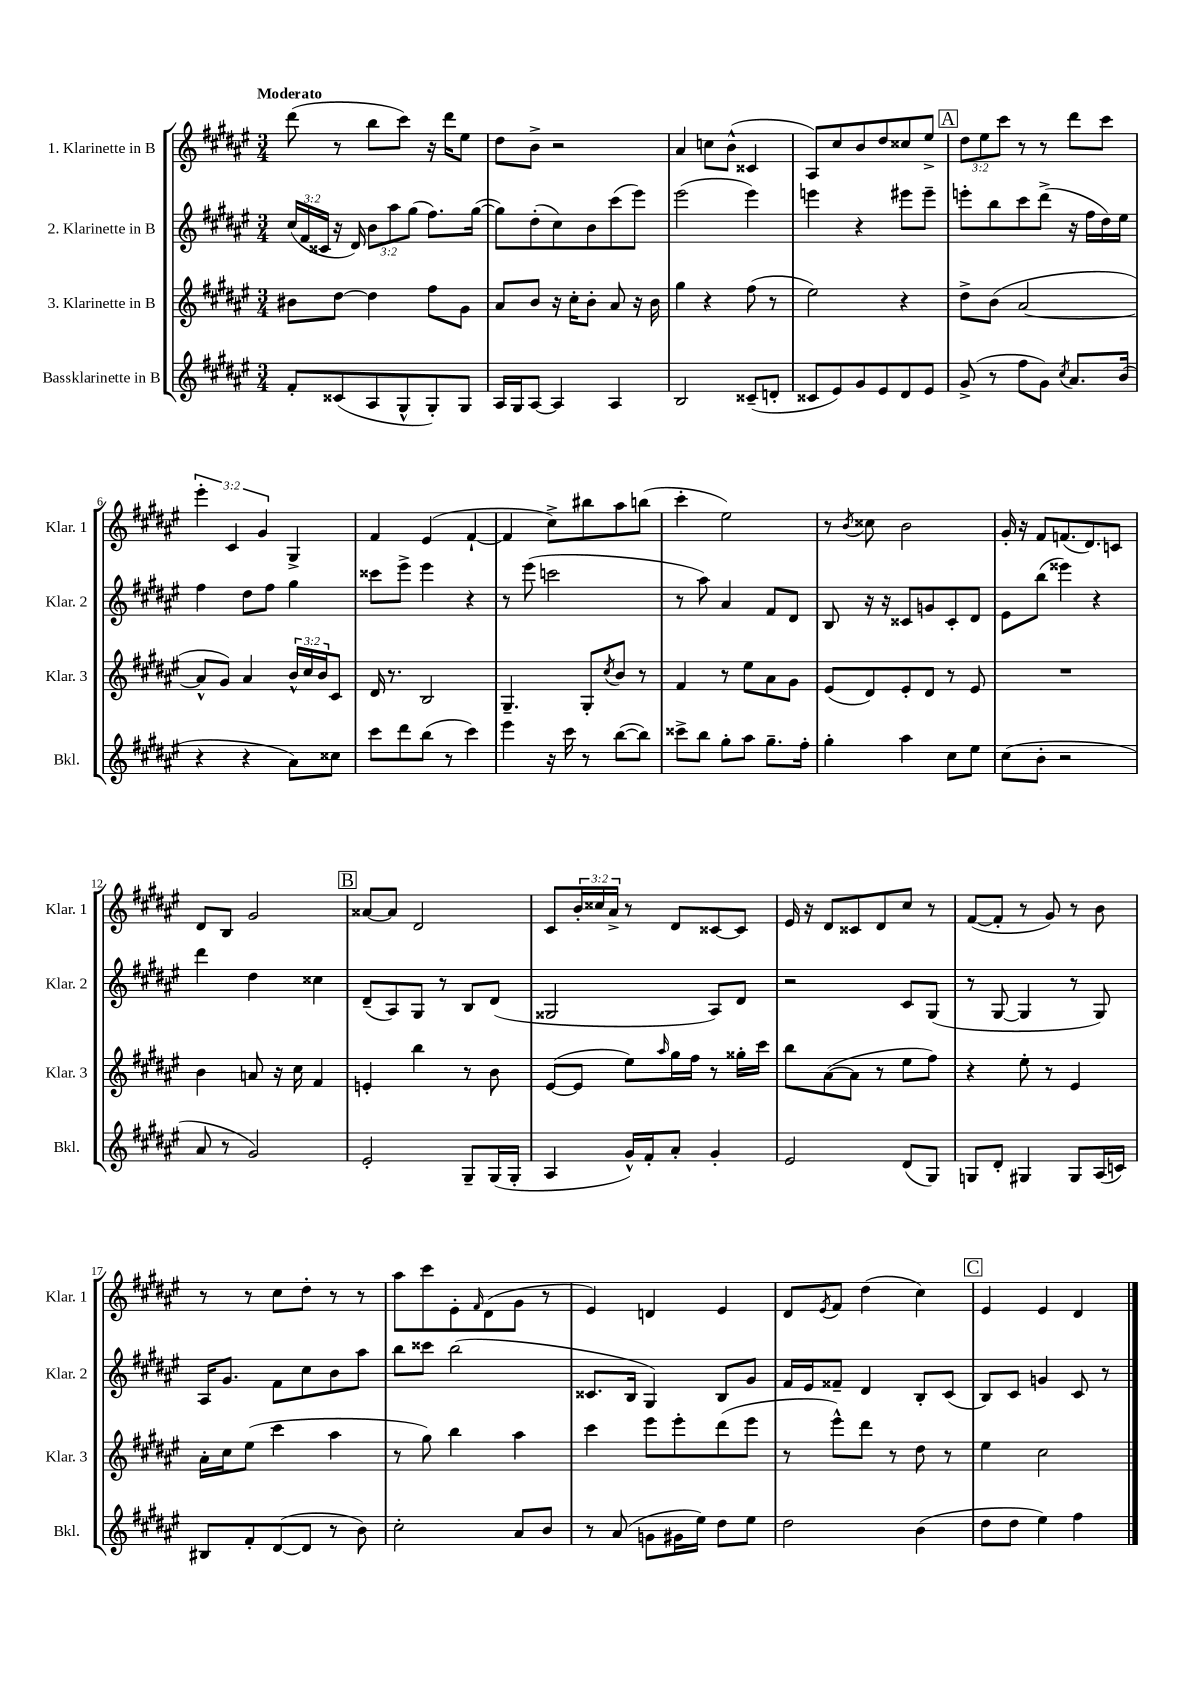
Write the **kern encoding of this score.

**kern	**kern	**kern	**kern
*staff4	*staff3	*staff2	*staff1
*clefG2	*clefG2	*clefG2	*clefG2
*k[f#c#g#d#a#e#]	*k[f#c#g#d#a#e#]	*k[f#c#g#d#a#e#]	*k[f#c#g#d#a#e#]
*M3/4	*M3/4	*M3/4	*M3/4
8f#'/L	8b#\L	(24cc#/LL	(8ddd#\
.	.	24f#/	.
.	.	24c##/JJ	.
(8c##/	[8dd#\J	16r	8r
.	.	16d#/)	.
8A#/	4dd#\]	12b\L	8bb\L
.	.	12aa#\	.
8G#^^/	.	.	8ccc#\J)
.	.	(12gg#\J	.
8G#'/)	8ff#\L	8.ff#\L)	16r
.	.	.	16ddd#\LK
8G#/J	8g#\J	.	8ee#\J
.	.	([16gg#\Jk	.
=	=	=	=
16A#/LL	8a#/L	8gg#\]L)	8dd#\L
16G#/J	.	.	.
[8A#/J	8b/J	(8dd#'\	8b^\J
4A#/]	16r	8cc#\)	2r
.	16cc#'\LK	.	.
.	8b'\J	8b\	.
4A#/	8a#/	(8ccc#\	.
.	16r	8eee#\J)	.
.	16b\	.	.
=	=	=	=
2B/	4gg#\	(2eee#\	4a#/
.	4r	.	8cc\L
.	.	.	(8b^^\J
(8c##~/L	(8ff#\	4eee#\)	4c##/
8d'/J	8r	.	.
=	=	=	=
8c##/L	2ee#\)	4eee\	8A#/L)
8e#/)	.	.	8cc#/
8g#/	.	4r	8b/
8e#/	.	.	8dd#/
8d#/	4r	8eee#\L	8cc##/
8e#/J	.	8eee#~\J	8ee#^/J
=	=	=	=
(8g#^/	8dd#^\L	8eee'\L	12dd#\L
.	.	.	12ee#\
8r	(8b\J	8bb\	.
.	.	.	12ccc#\J
8ff#\L	[2a#/	8ccc#\	8r
8g#\J)	.	(8ddd#^\J	8r
8qcc#/	.	.	.
8.a#/L	.	16r	8ddd#\L
.	.	16ff#\LL	.
.	.	16dd#\)	8ccc#\J
(16b/Jk	.	16ee#\JJ	.
=	=	=	=
4r	8a#^^/]L	4ff#\	6eee#'\
.	8g#/J)	.	.
.	.	.	6c#/
4r	4a#/	8dd#\L	.
.	.	.	6g#/
.	.	8ff#\J	.
8a#\L)	24b^^/LL	4gg#\	4G#^/
.	24cc#/	.	.
.	24b/J	.	.
8cc##\J	8c#/J	.	.
=	=	=	=
8ccc#\L	16d#/	8ccc##\L	4f#/
.	8.r	.	.
8ddd#\	.	8eee#^\J	.
(8bb\J	2B/	4eee#\	(4e#/
8r	.	.	.
4ccc#\)	.	4r	[4f#`/
=	=	=	=
4eee#\	4.G#~/	8r	4f#/]
.	.	(8eee#\	.
16r	.	2ccc\	8cc#^\L)
16ccc#\	.	.	.
8r	8G#'/L	.	8bb#\
.	8qcc#/	.	.
([8bb\L	8b/J	.	8aa#\
8bb\]J)	8r	.	(8bb\J
=	=	=	=
8ccc##^\L	4f#/	8r	4ccc#'\
8bb\J	.	8aa#\)	.
8gg#'\L	8r	4a#/	2ee#\)
8aa#\J	8ee#\L	.	.
8.gg#~\L	8a#\	8f#/L	.
.	8g#\J	8d#/J	.
16ff#'\Jk	.	.	.
=	=	=	=
4gg#'\	(8e#/L	8B/	8r
.	.	.	8qb/
.	8d#/)	16r	8cc##\
.	.	16r	.
4aa#\	8e#'/	8c##/L	2b\
.	8d#/J	8g/	.
8cc#\L	8r	8c##'/	.
8ee#\J	8e#/	8d#/J	.
=	=	=	=
(8cc#\L	2.r	8e#\L	16g#'/
.	.	.	16r
8b'\J	.	(8bb\J	8f#/L
2r	.	4eee##\)	(8.f/
.	.	.	8.d#/)
.	.	4r	.
.	.	.	8c/J
=	=	=	=
8a#/	4b\	4ddd#\	8d#/L
8r	.	.	8B/J
2g#/)	8a/	4dd#\	2g#/
.	16r	.	.
.	16cc#\	.	.
.	4f#/	4cc##\	.
=	=	=	=
2e#'/	4e'/	(8d#~/L	[8a##/L
.	.	8A#/)	8a##/]J
.	4bb\	8G#/J	2d#/
.	.	8r	.
8G#~/L	8r	8B/L	.
(16G#/L	8b\	(8d#/J	.
16G#'/JJ	.	.	.
=	=	=	=
4A#/	([8e#/L	2G##/	8c#/L
.	8e#/]J	.	24b'/L
.	.	.	24cc##/
.	.	.	24a#^/JJ
16g#^^/LL)	8ee#\L)	.	8r
16f#'/J	.	.	.
.	16qqaa#/	.	.
8a#'/J	16gg#\L	.	8d#/L
.	16ff#\JJ	.	.
4g#'/	8r	8A#/L)	[8c##/
.	16gg##'\LL	8d#/J	8c##/]J
.	16ccc#\JJ	.	.
=	=	=	=
2e#/	8bb\L	2r	16e#/
.	.	.	16r
.	([8a#\	.	8d#/L
.	8a#\]J	.	8c##/
.	8r	.	8d#/
(8d#/L	8ee#\L	8c#/L	8cc#/J
8G#/J)	8ff#\J)	(8G#/J	8r
=	=	=	=
8G/L	4r	8r	([8f#/L
8d#'/J	.	[8G#/	8f#'/]J
4G#/	8ee#'\	4G#/]	8r
.	8r	.	8g#/)
8G#/L	4e#/	8r	8r
(16A#/L	.	8G#/)	8b\
16c/JJ)	.	.	.
=	=	=	=
8B#/L	16a#'\LL	16A#/LK	8r
.	16cc#\J	8.g#/J	.
8f#'/	(8ee#\J	.	8r
([8d#/	4ccc#\	8f#\L	8cc#\L
8d#/]J	.	8cc#\	8dd#'\J
8r	4aa#\	8b\	8r
8b\)	.	8aa#\J	8r
=	=	=	=
2cc#'\	8r	8bb\L	8aa#\L
.	8gg#\)	8ccc##\J	8ccc#\
.	4bb\	(2bb\	8e#'\
.	.	.	16qqf#/
.	.	.	(8d#\
8a#/L	4aa#\	.	8g#\J
8b/J	.	.	8r
=	=	=	=
8r	4ccc#\	8.c##/L	4e#/)
(8a#/	.	.	.
.	.	16B/Jk	.
8g\L	8eee#\L	4G#/)	4d/
16g#\L	8eee#'\	.	.
16ee#\JJ)	.	.	.
8dd#\L	(8ddd#\	8B/L	4e#/
8ee#\J	8eee#\J	8g#/J	.
=	=	=	=
2dd#\	8r	16f#/LL	8d#/L
.	.	16e#/J	.
.	.	.	8qe#/
.	8eee#^^\L)	8f##~/J	8f#/J
.	8ddd#\J	4d#/	(4dd#\
.	8r	.	.
(4b\	8dd#\	8B'/L	4cc#\)
.	8r	(8c#/J	.
=	=	=	=
8dd#\L	4ee#\	8B/L)	4e#/
8dd#\J	.	8c#/J	.
4ee#\)	2cc#\	4g/	4e#/
4ff#\	.	8c#/	4d#/
.	.	8r	.
==	==	==	==
*-	*-	*-	*-
